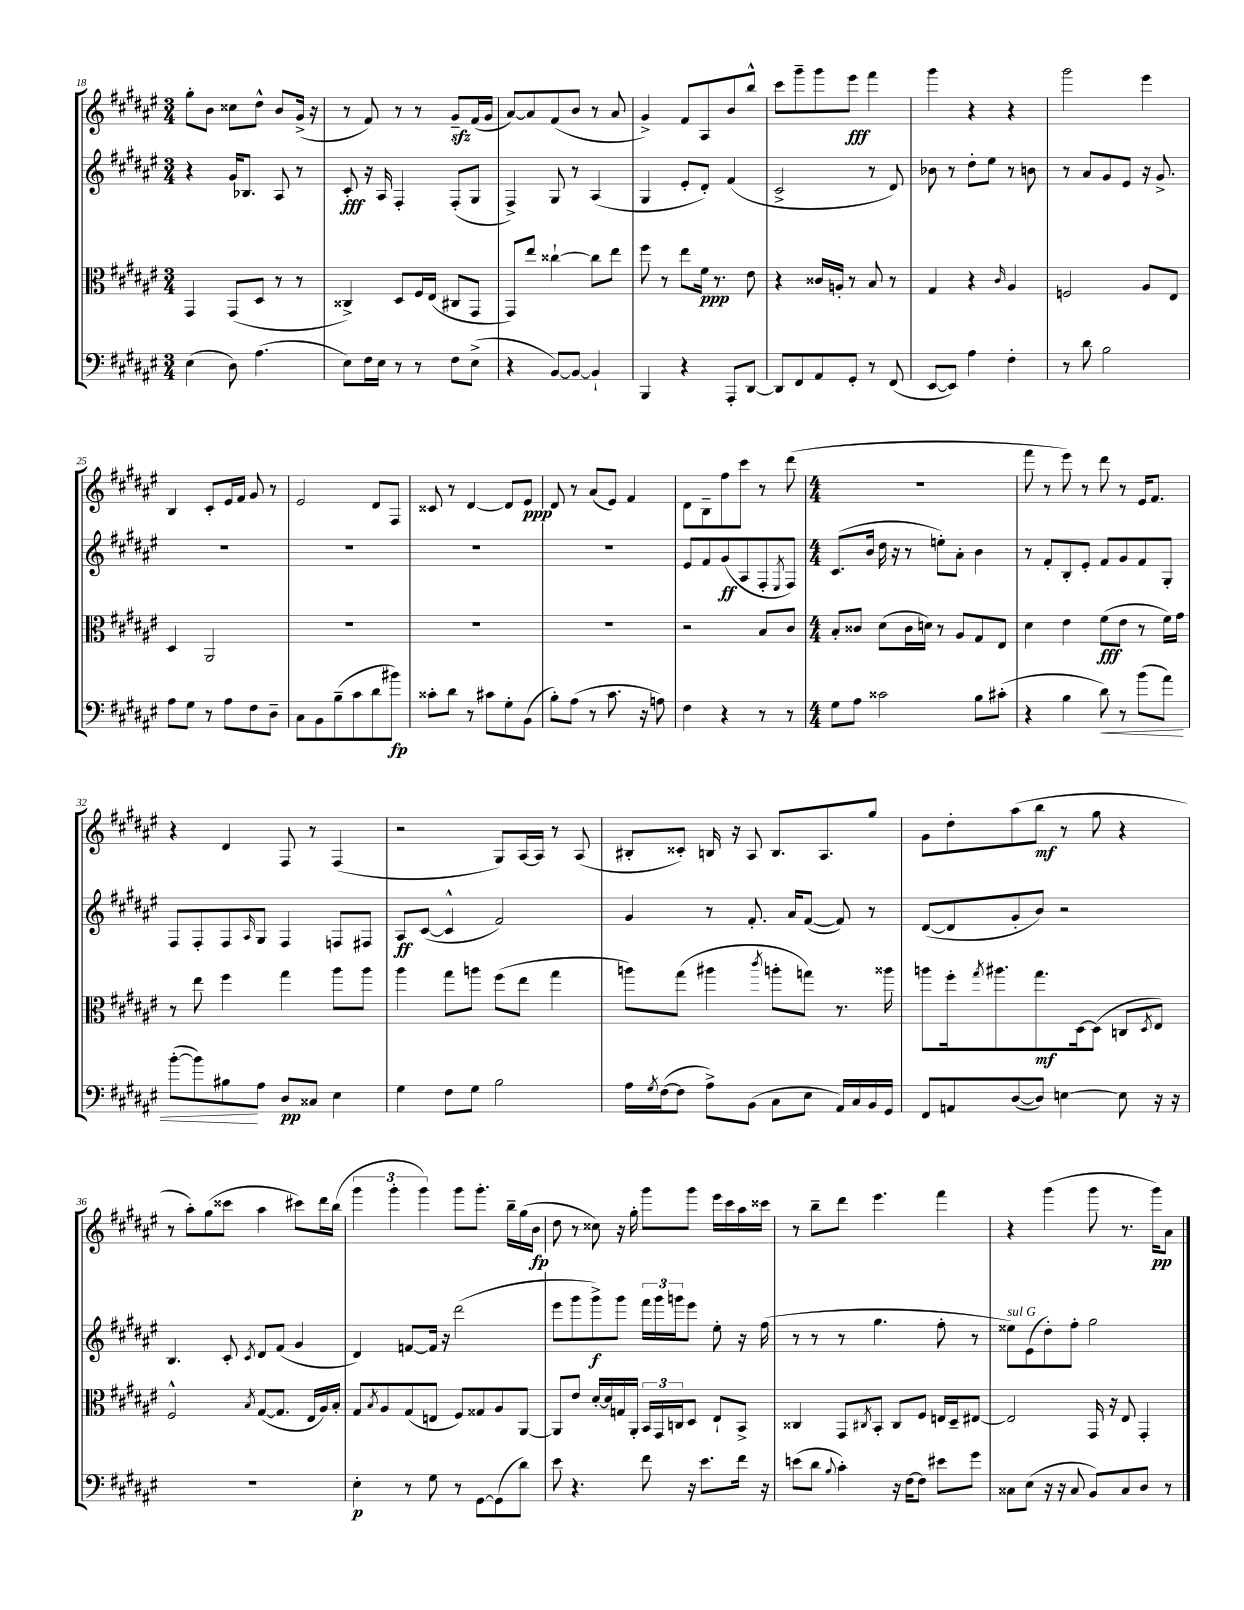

**kern	**dynam	**kern	**dynam	**kern	**dynam	**kern	**dynam
*part4	*part4	*part3	*part3	*part2	*part2	*part1	*part1
*staff4	*staff4	*staff3	*staff3	*staff2	*staff2	*staff1	*staff1
*clefF4	*	*clefC3	*	*clefG2	*	*clefG2	*
*k[f#c#g#d#a#e#]	*	*k[f#c#g#d#a#e#]	*	*k[f#c#g#d#a#e#]	*	*k[f#c#g#d#a#e#]	*
*M3/4	*	*M3/4	*	*M3/4	*	*M3/4	*
=18	=18	=18	=18	=18	=18	=18	=18
(4E#\	.	4GG#/	.	4r	.	8gg#'\L	.
.	.	.	.	.	.	8b\J	.
8D#\)	.	(8GG#/L	.	16g#/KL	.	8cc##X\L	.
.	.	.	.	8.B-X/J	.	.	.
(4.A#\	.	8D#/J	.	.	.	8dd#^^\J	.
.	.	8r	.	8A#/	.	8b/L	.
.	.	8r	.	8r	.	(16g#^/Jk	.
.	.	.	.	.	.	16r	.
=19	=19	=19	=19	=19	=19	=19	=19
8E#\L)	.	4C##X^/)	.	8c#'/	fff	8r	.
16F#\L	.	.	.	16r	.	8f#/)	.
16E#\JJ	.	.	.	16A#/	.	.	.
8r	.	8D#/L	.	4F#'/	.	8r	.
8r	.	16F#/L	.	.	.	8r	.
.	.	(16E#/JJ	.	.	.	.	.
8F#\L	.	8C#X/L	.	(8F#'/L	.	8g#zz~/L	.
(8E#^\J	.	8GG#/J	.	8G#/J	.	(16f#/L	.
.	.	.	.	.	.	16g#/JJ	.
=20	=20	=20	=20	=20	=20	=20	=20
4r	.	8GG#/L)	.	4F#^/)	.	[8a#/L)	.
.	.	8ee#/J	.	.	.	8a#/]	.
[8BB/L)	.	[4cc##X`\	.	8G#/	.	(8f#/	.
8BB/J_	.	.	.	8r	.	8b/J	.
4BB`/]	.	8cc##\L]	.	(4A#/	.	8r	.
.	.	8ee#\J	.	.	.	8a#/	.
=21	=21	=21	=21	=21	=21	=21	=21
4BBB/	.	8ff#\	.	4G#/	.	4g#^/)	.
.	.	8r	.	.	.	.	.
4r	.	8ee#\L	.	8e#'/L	.	8f#/L	.
.	.	16f#\Jk	ppp	8d#'/J)	.	8A#/	.
.	.	8.r	.	.	.	.	.
8AAA#'/L	.	.	.	(4f#/	.	8b/	.
[8DD#/J	.	8e#\	.	.	.	8bb^^/J	.
=22	=22	=22	=22	=22	=22	=22	=22
8DD#/L]	.	4r	.	2c#^/	.	8ccc#\L	.
8FF#/	.	.	.	.	.	8ggg#~\	.
8AA#/	.	16c##X/LL	.	.	.	8ggg#\	.
.	.	16An'/JJ	.	.	.	.	.
8GG#'/J	.	8r	.	.	.	8eee#\J	fff
8r	.	8B/	.	8r	.	4fff#\	.
(8FF#/	.	8r	.	8d#/)	.	.	.
=23	=23	=23	=23	=23	=23	=23	=23
[8EE#/L	.	4G#/	.	8b-X\	.	4ggg#\	.
8EE#/J])	.	.	.	8r	.	.	.
4A#\	.	4r	.	8dd#'\L	.	4r	.
.	.	.	.	8ee#\J	.	.	.
.	.	16qqc#/	.	.	.	.	.
4F#'\	.	4A#/	.	8r	.	4r	.
.	.	.	.	8bn\	.	.	.
=24	=24	=24	=24	=24	=24	=24	=24
8r	.	2Fn/	.	8r	.	2ggg#\	.
8d#\	.	.	.	8a#/L	.	.	.
2B\	.	.	.	8g#/	.	.	.
.	.	.	.	8e#/J	.	.	.
.	.	8A#/L	.	16r	.	4eee#\	.
.	.	.	.	8.g#^/	.	.	.
.	.	8E#/J	.	.	.	.	.
!!LO:LB:g=z
=25	=25	=25	=25	=25	=25	=25	=25
8A#\L	.	4D#/	.	2.r	.	4B/	.
8G#\J	.	.	.	.	.	.	.
8r	.	2AA#/	.	.	.	8c#'/L	.
8A#\L	.	.	.	.	.	16e#/L	.
.	.	.	.	.	.	16f#/JJ	.
8F#\	.	.	.	.	.	8g#/	.
8D#~\J	.	.	.	.	.	8r	.
=26	=26	=26	=26	=26	=26	=26	=26
8C#\L	.	2.r	.	2.r	.	2e#/	.
8BB\	.	.	.	.	.	.	.
(8B~\	.	.	.	.	.	.	.
8c#\	.	.	.	.	.	.	.
8d#\	.	.	.	.	.	8d#/L	.
8b#X\J)	fp	.	.	.	.	8F#/J	.
=27	=27	=27	=27	=27	=27	=27	=27
8c##X'\L	.	2.r	.	2.r	.	8c##X/	.
8d#\J	.	.	.	.	.	8r	.
8r	.	.	.	.	.	[4d#/	.
8c#X\L	.	.	.	.	.	.	.
8G#'\	.	.	.	.	.	8d#/L]	.
(8BB\J	.	.	.	.	.	8e#/J	ppp
=28	=28	=28	=28	=28	=28	=28	=28
8B'\L)	.	2.r	.	2.r	.	8d#/	.
(8A#\J	.	.	.	.	.	8r	.
8r	.	.	.	.	.	(8a#/L	.
8.c#\	.	.	.	.	.	8e#/J)	.
.	.	.	.	.	.	4f#/	.
16r	.	.	.	.	.	.	.
8An\)	.	.	.	.	.	.	.
=29	=29	=29	=29	=29	=29	=29	=29
4F#\	.	2r	.	8e#/L	.	8d#\L	.
.	.	.	.	8f#/	.	8B~\	.
4r	.	.	.	(8g#/	ff	8ff#\	.
.	.	.	.	8A#/	.	8ccc#\J	.
8r	.	8B/L	.	8F#'/	.	8r	.
.	.	.	.	8qE#/	.	.	.
8r	.	8c#/J	.	8F#/J)	.	(8ddd#\	.
=30	=30	=30	=30	=30	=30	=30	=30
*M4/4	*	*M4/4	*	*M4/4	*	*M4/4	*
8G#\L	.	8B'/L	.	(8.c#/L	.	1r	.
8A#\J	.	8c##X/J	.	.	.	.	.
.	.	.	.	16b/Jk	.	.	.
2c##X\	.	(8d#\L	.	16dd#\	.	.	.
.	.	.	.	16r	.	.	.
.	.	16c##\L	.	8r	.	.	.
.	.	16dn\JJ)	.	.	.	.	.
.	.	8r	.	8een'\L)	.	.	.
.	.	8A#/L	.	8a#'\J	.	.	.
8B\L	.	8G#/	.	4b\	.	.	.
(8c#X'\J	.	8E#/J	.	.	.	.	.
=31	=31	=31	=31	=31	=31	=31	=31
4r	.	4d#\	.	8r	.	8fff#\	.
.	.	.	.	8f#'/L	.	8r	.
4B\	.	4e#\	.	8B'/	.	8eee#\)	.
.	.	.	.	8e#'/J	.	8r	.
!	!LO:HP:b	!	!	!	!	!	!
8d#\)	<	(8f#\L	fff	8f#/L	.	8ddd#\	.
8r	.	8e#\J	.	8g#/	.	8r	.
(8b\L	.	8r	.	8f#/	.	16e#/KL	.
.	.	.	.	.	.	8.f#/J	.
8a#\J)	.	16f#\LL)	.	8G#'/J	.	.	.
.	.	16g#\JJ	.	.	.	.	.
!!LO:LB:g=z
=32	=32	=32	=32	=32	=32	=32	=32
([8b'\L	.	8r	.	8F#/L	.	4r	.
8b\])	.	8ee#\	.	8F#'/	.	.	.
8B#X\	.	4ff#\	.	8F#/	.	4d#/	.
.	.	.	.	16qqA#/	.	.	.
8A#\J	[	.	.	8G#/J	.	.	.
8D#/L	pp	4gg#\	.	4F#/	.	8F#/	.
8C##X/J	.	.	.	.	.	8r	.
4E#\	.	8aa#\L	.	8Fn/L	.	(4F#/	.
.	.	8aa#\J	.	8F#X/J	.	.	.
=33	=33	=33	=33	=33	=33	=33	=33
4G#\	.	4aa#\	.	8A#/L	ff	2r	.
.	.	.	.	([8c#/J	.	.	.
8F#\L	.	8gg#\L	.	4c#^^/]	.	.	.
8G#\J	.	8aan\J	.	.	.	.	.
2B\	.	(8ff#\L	.	2f#/)	.	8G#/L)	.
.	.	8ee#\J	.	.	.	[16A#/L	.
.	.	.	.	.	.	16A#/JJ]	.
.	.	4gg#\	.	.	.	8r	.
.	.	.	.	.	.	(8A#/	.
=34	=34	=34	=34	=34	=34	=34	=34
16A#\LL	.	8aan\L)	.	4g#/	.	8B#X'/L	.
8qG#/	.	.	.	.	.	.	.
([16F#\J	.	.	.	.	.	.	.
8F#\J]	.	(8gg#\J	.	.	.	8c##X'/J)	.
8A#^\L)	.	4aa#X\	.	8r	.	16Bn/	.
.	.	.	.	.	.	16r	.
(8BB\J	.	.	.	8.f#'/	.	8A#/	.
.	.	8qccc#/	.	.	.	.	.
8C#\L	.	8aan'\L	.	.	.	8.B/L	.
.	.	.	.	16a#/KL	.	.	.
8E#\J	.	8ggn\J)	.	([8f#/J	.	.	.
.	.	.	.	.	.	8.A#/	.
16AA#/LL)	.	8.r	.	8f#/])	.	.	.
16C#/	.	.	.	.	.	.	.
16BB/	.	.	.	8r	.	8gg#/J	.
16GG#/JJ	.	16aa##X\	.	.	.	.	.
=35	=35	=35	=35	=35	=35	=35	=35
8FF#/L	.	8aan\L	.	([8d#/L	.	8g#\L	.
8AAn/	.	16ff#'\k	.	8d#/]	.	8dd#'\	.
.	.	8qgg#/	.	.	.	.	.
.	.	8.aa#X\	.	.	.	.	.
([8D#/	.	.	.	8g#'/	.	(8aa#\	.
8D#/J])	.	8.gg#\	mf	8b/J)	.	8bb\J	mf
[4En\	.	.	.	2r	.	8r	.
.	.	[16D#\k	.	.	.	.	.
.	.	(8D#\J]	.	.	.	8gg#\	.
8E\]	.	8Cn/L	.	.	.	4r	.
.	.	8qD#/	.	.	.	.	.
16r	.	8E#/J)	.	.	.	.	.
16r	.	.	.	.	.	.	.
!!LO:LB:g=z
=36	=36	=36	=36	=36	=36	=36	=36
1r	.	2F#^^/	.	4.B/	.	8r	.
.	.	.	.	.	.	8aa#'\L)	.
.	.	.	.	.	.	(8gg#\	.
.	.	.	.	8c#'/	.	8ccc##X\J	.
.	.	8qB/	.	8qc#/	.	.	.
.	.	([8G#/L	.	8d#/L	.	4aa#\	.
.	.	8.G#/J]	.	(8f#/J	.	.	.
.	.	.	.	4g#/	.	8ccc#X\L)	.
.	.	16E#/LL	.	.	.	.	.
.	.	16A#/)	.	.	.	16ddd#\L	.
.	.	16B'/JJ	.	.	.	(16bb\JJ	.
=37	=37	=37	=37	=37	=37	=37	=37
4E#'\	p	8G#/L	.	4d#/)	.	6ggg#\	.
.	.	8qB/	.	.	.	.	.
.	.	8A#/	.	.	.	.	.
.	.	.	.	.	.	6ggg#'\	.
8r	.	(8G#/	.	[8fn/L	.	.	.
.	.	.	.	.	.	6ggg#\)	.
8G#\	.	8En/J	.	16f/Jk]	.	.	.
.	.	.	.	16r	.	.	.
8r	.	8F#/L)	.	(2ddd#\	.	8ggg#\L	.
[8GG#\L	.	8G##X/	.	.	.	8.ggg#'\J	.
(8GG#\]	.	8A#/	.	.	.	.	.
.	.	.	.	.	.	16bb~\LL	.
8d#\J)	.	[8AA#/J	.	.	.	(16gg#\	.
.	.	.	.	.	.	16b\JJ	fp
=38	=38	=38	=38	=38	=38	=38	=38
8e#\	.	8AA#/L]	.	8eee#\L	.	8dd#\	.
4.r	.	8e#/J	.	8ggg#\	.	8r	.
.	.	[16d#'/LL	.	8ggg#^\)	f	8cc##X\)	.
.	.	16d#/]	.	.	.	.	.
.	.	16Gn/	.	8ggg#\J	.	16r	.
.	.	16AA#'/JJ	.	.	.	16gg#'\	.
8f#\	.	24BB/LL	.	24fff#\LL	.	8ggg#\L	.
.	.	24GG#/	.	24ggg#\	.	.	.
.	.	24Cn/J	.	24gggn\J	.	.	.
16r	.	8D#/J	.	8eee#\J	.	8ggg#\J	.
8.e#\L	.	.	.	.	.	.	.
.	.	8E#`/L	.	8ee#'\	.	16eee#\LL	.
.	.	.	.	.	.	16ccc#\	.
16f#\Jk	.	8BB^/J	.	16r	.	16aa#\	.
16r	.	.	.	(16ff#\	.	16ccc##X\JJ	.
=39	=39	=39	=39	=39	=39	=39	=39
(8en\L	.	4C##X/	.	8r	.	8r	.
8d#\J	.	.	.	8r	.	8bb~\L	.
8qqB/	.	.	.	.	.	.	.
4c#'\)	.	8GG#/L	.	8r	.	8ddd#\J	.
.	.	8qC#X/	.	.	.	.	.
.	.	8BB'/J	.	4.gg#\	.	4.eee#\	.
16r	.	8C#/L	.	.	.	.	.
[16F#\KL	.	.	.	.	.	.	.
8F#\J]	.	8F#/J	.	.	.	.	.
8e#X\L	.	16En/LL	.	8ff#'\	.	4fff#\	.
.	.	16D#~/J	.	.	.	.	.
8g#\J	.	[8E#X/J	.	8r	.	.	.
=40	=40	=40	=40	=40	=40	=40	=40
!	!	!	!	!LO:TX:a:i:t=sul G	!	!	!
8C##X\L	.	2E#/]	.	8ee##X\L)	.	4r	.
(8E#\J	.	.	.	(8e#\	.	.	.
16r	.	.	.	8dd#'\)	.	(4ggg#\	.
16r	.	.	.	.	.	.	.
8C##/	.	.	.	8ff#'\J	.	.	.
8BB/L)	.	16GG#/	.	2gg#\	.	8ggg#\	.
.	.	16r	.	.	.	.	.
8C##/	.	8E#/	.	.	.	8.r	.
8D#/J	.	4GG#'/	.	.	.	.	.
.	.	.	.	.	.	16ggg#\KL)	pp
8r	.	.	.	.	.	8a#\J	.
==	==	==	==	==	==	==	==
*-	*-	*-	*-	*-	*-	*-	*-
